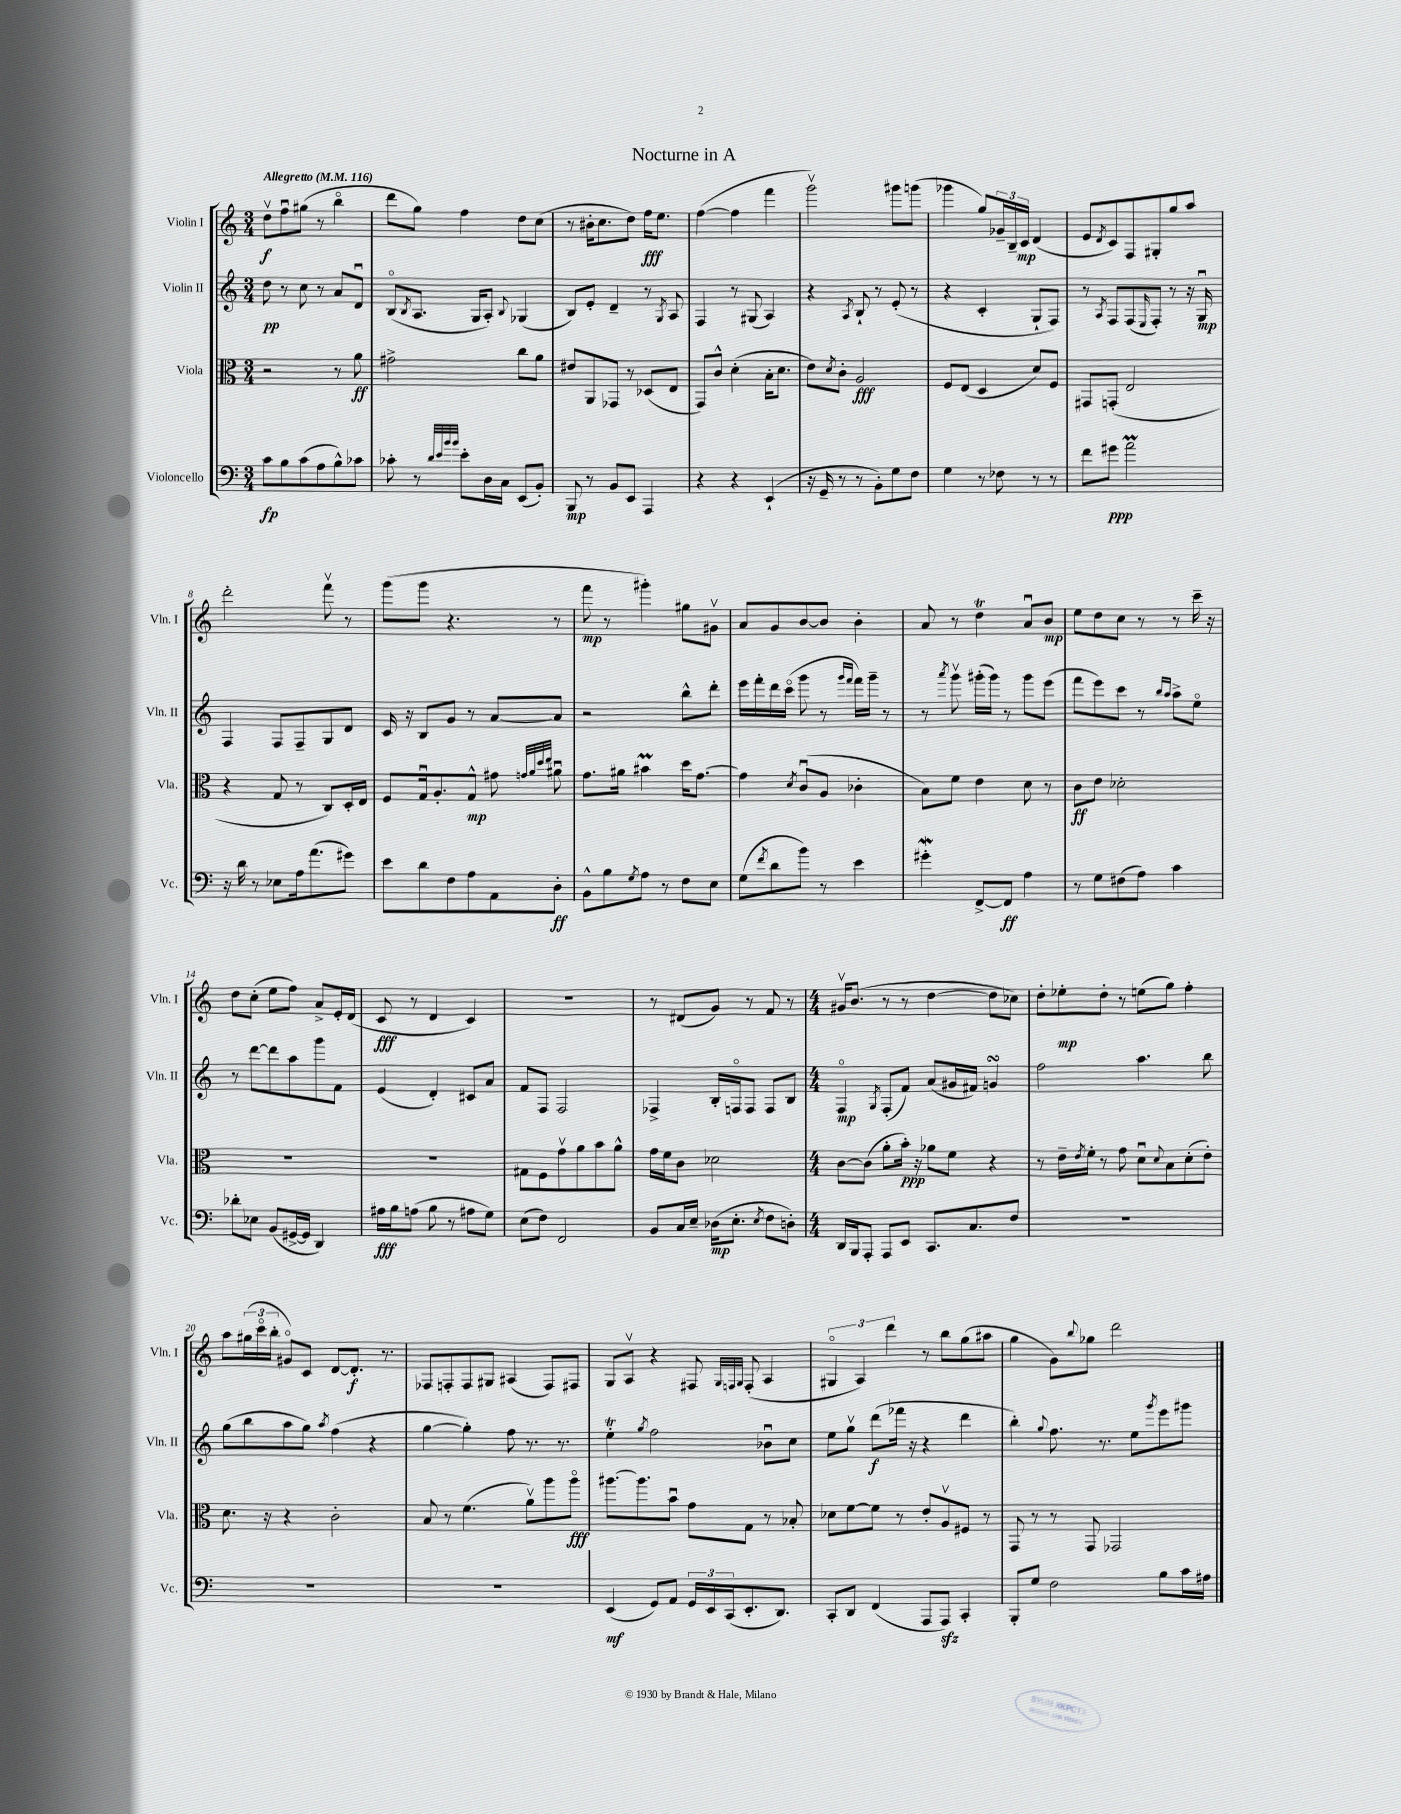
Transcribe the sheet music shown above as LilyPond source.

\header { title = "Nocturne in A" }
<<
\new StaffGroup <<
\new Staff = "s0" \with { instrumentName = "Violin I" shortInstrumentName = "Vln. I" } {
    \clef treble \key c \major \numericTimeSignature \time 3/4 \tempo "Allegretto" 4 = 116
    d''8\upbow\f f''8\downbow gis''8( r8 b''4\flageolet |
    d'''8 g''8) f''4 d''8 c''8( |
    r8 bis'16-. c''8. d''8) f''16\fff e''8. |
    f''4~( f''4 f'''4 |
    g'''2\upbow) gis'''8 g'''8( |
    ges'''4 g''8) \tuplet 3/2 { ges'16-- b16-- c'16\mp } d'4( |
    e'8 \acciaccatura { d'8 } c'8) f8 gis8-. g''8 a''8 |
    d'''2-. f'''8\upbow r8 |
    g'''8( g'''8 r4. r8 |
    f'''8\mp r8 gis'''4-.) gis''8 gis'8\upbow |
    a'8 g'8 b'8~ b'8 b'4-. |
    a'8 r8 d''4\trill a'8\downbow b'8\mp |
    e''8 d''8 c''8 r8 r8 c'''16-- r16 |
    d''8 c''8-.( e''8 f''8) a'8-> e'16-. d'16( |
    c'8\fff r8 d'4 c'4) |
    R2. |
    r8 dis'8( g'8) r8 f'8 r8 |
    \numericTimeSignature \time 4/4 gis'16\upbow b'8.( r8 r8 d''4~ d''8 ces''8) |
    d''8-. ees''8-.\mp d''8-. r8 e''8( g''8) f''4-. |
    a''8 \tuplet 3/2 { gis''16( c'''16\flageolet b''16-. } gis'8\flageolet) c'8 d'8~ d'8.-.\f r8. |
    fes8 f8-. f8 gis8 ais4( f8) fis8 |
    g8 a8\upbow r4 fis8 \grace { g32 f32 g32 } f8-.( a4 |
    \tuplet 3/2 { gis4\flageolet a4) d'''4 } r8 b''8 g''8( ais''8 |
    g''4 g'8) \appoggiatura { b''8 } ges''8 d'''2 \bar "|." |
}
\new Staff = "s1" \with { instrumentName = "Violin II" shortInstrumentName = "Vln. II" } {
    \clef treble \key c \major \numericTimeSignature \time 3/4
    d''8\pp r8 c''8 r8 a'8 d'8\downbow |
    b8\flageolet( \acciaccatura { b8 } a8. g16 a8-.) \appoggiatura { b8 } ges4( |
    b8) e'8-. d'4-- r8 \acciaccatura { g8 } a8 |
    f4 r8 gis8( a4) |
    r4 \acciaccatura { a8 } b8-! r8 e'8-.( r8 |
    r4 c'4-. g8-! f8) |
    r8 \acciaccatura { a8 } f8 f8( \grace { e16 } f8-.) r8 r16 g16\downbow\mp |
    f4 f8 f8-- g8 d'8 |
    c'16 r16 b8 g'8 r8 a'8~ a'8 |
    r2 b''8-^ d'''8-. |
    e'''16 f'''16-. d'''16 c'''16\flageolet( g'''8 r8 \grace { g'''16 f'''16 } f'''16) g'''16-- r8 |
    r8 \acciaccatura { a'''8 } g'''8\upbow gis'''16-.( gis'''16) r8 gis'''8 e'''8( |
    f'''8 e'''8) c'''8 r8 \grace { b''16 a''16 } a''8-> e''8\flageolet |
    r8 d'''8~ d'''8 a''8 g'''8 f'8 |
    e'4( d'4-.) cis'8 a'8 |
    f'8 f8 f2 |
    fes4-> b16-. f16\flageolet f8 f8 b8 |
    \numericTimeSignature \time 4/4 f4\flageolet\mp \acciaccatura { g8 } f8-.( f'8) a'8( gis'16 fis'16) g'4\turn |
    f''2 a''4. b''8 |
    g''8( b''8 a''8 g''8) \acciaccatura { a''8 } f''4( r4 |
    g''4~ g''4-.) f''8 r8. r8. |
    e''4-.\trill \acciaccatura { g''8 } f''2 bes'8\downbow c''8 |
    e''8 g''8\upbow d'''8\f( fes'''16 r16 r4 d'''4 |
    b''4-.) \appoggiatura { g''8 } f''8. r8. e''8 \acciaccatura { g'''8 } e'''8 gis'''8 \bar "|." |
}
\new Staff = "s2" \with { instrumentName = "Viola" shortInstrumentName = "Vla." } {
    \clef alto \key c \major \numericTimeSignature \time 3/4
    r2 r8 a'8\ff |
    gis'2-> c''8 a'8 |
    eis'8 a,8 ges,8 r8 des8( e8 |
    g,8) c'8-^ d'4-.( b16-. d'8. |
    e'8) \acciaccatura { d'8 } c'8-. a2\fff |
    f8 e8( d4 d'8) f8 |
    gis,8 g,8-.( e2 |
    r4 g8 r8 c8) d16-. e16 |
    f8 g16\downbow a8.-. g8-^\mp gis'8 \grace { g'32 a'32 d''32 e''32 } ais'8\downbow |
    g'8. ais'16 bis'4\prall d''16 g'8.~ |
    g'4 \acciaccatura { d'8 } c'8\downbow( a8 ces'4-. |
    b8) f'8 e'4 d'8 r8 |
    c'8\ff e'8 des'2-. |
    R2. |
    R2. |
    gis8 f8 g'8\upbow a'8 b'8 a'8-^ |
    g'16 f'16 c'8 des'2 |
    \numericTimeSignature \time 4/4 c'8~ c'8( a'8-. b'16-.\ppp) r16 aes'8 f'8 r4 |
    r8 e'16-- \acciaccatura { e'8 } f'16-. r8 g'8 d'8\downbow \appoggiatura { d'8 } b8 d'8-.( e'8-.) |
    d'8. r16 r4 c'2-. |
    b8 r8 f'4.( a'8\upbow) a''8 a''8\flageolet\fff |
    ais''8.~ ais''8. b'8\downbow g'8 g8 r8 bes8-. |
    des'8 f'8~ f'8 r8 e'8-. a8\upbow fis8 r8 |
    g,8 r8 r8 g,8 ges,2 \bar "|." |
}
\new Staff = "s3" \with { instrumentName = "Violoncello" shortInstrumentName = "Vc." } {
    \clef bass \key c \major \numericTimeSignature \time 3/4
    c'8\fp b8 c'8( a8 b8-^) ces'8 |
    ces'8-. r8 \grace { d'32 e'32 b'32 b'32 } e'8-. d16 c16 e,8( b,8-.) |
    b,,8\mp r8 b,8 e,8 a,,4 |
    r4 r4 e,4-!( |
    r16 g,16-- r8 r8 b,8-.) g8 f8 |
    g4 r8 fes8 r8 r8 |
    f'8 gis'8\ppp a'2\prall |
    r16 d'16 r8 ees8 a16 a'8.( gis'8) |
    e'8 d'8 f8 a8 a,8 d8-.\ff |
    b,8-^ b8 \acciaccatura { g8 } a8 r8 f8 e8 |
    g8( \acciaccatura { f'8 } d'8 b'8) r8 e'4 |
    gis'4-.\mordent f,8~-> f,8\ff a4 |
    r8 g8 fis8( a8) c'4 |
    des'8-. ees8 b,8( gis,16~-> gis,16 d,4) |
    ais16\fff b16 a8( b8 r8 ais8 g8) |
    e8( f8) f,2 |
    b,8 c16 e16-- des16\mp( e8.-. \acciaccatura { e8 } f8 d8-.) |
    \numericTimeSignature \time 4/4 d,16 b,,16 a,,8-. a,,8 e,8 c,8. c8. f8 |
    R1 |
    R1 |
    R1 |
    e,4\mf( g,8) a,8 \tuplet 3/2 { g,16 e,16 c,16( } e,8.-. d,8.) |
    c,8-. d,8 f,4( a,,8 a,,8\sfz) c,4-. |
    b,,8-. g8 f2 b8 c'16 ais16 \bar "|." |
}
>>
>>
